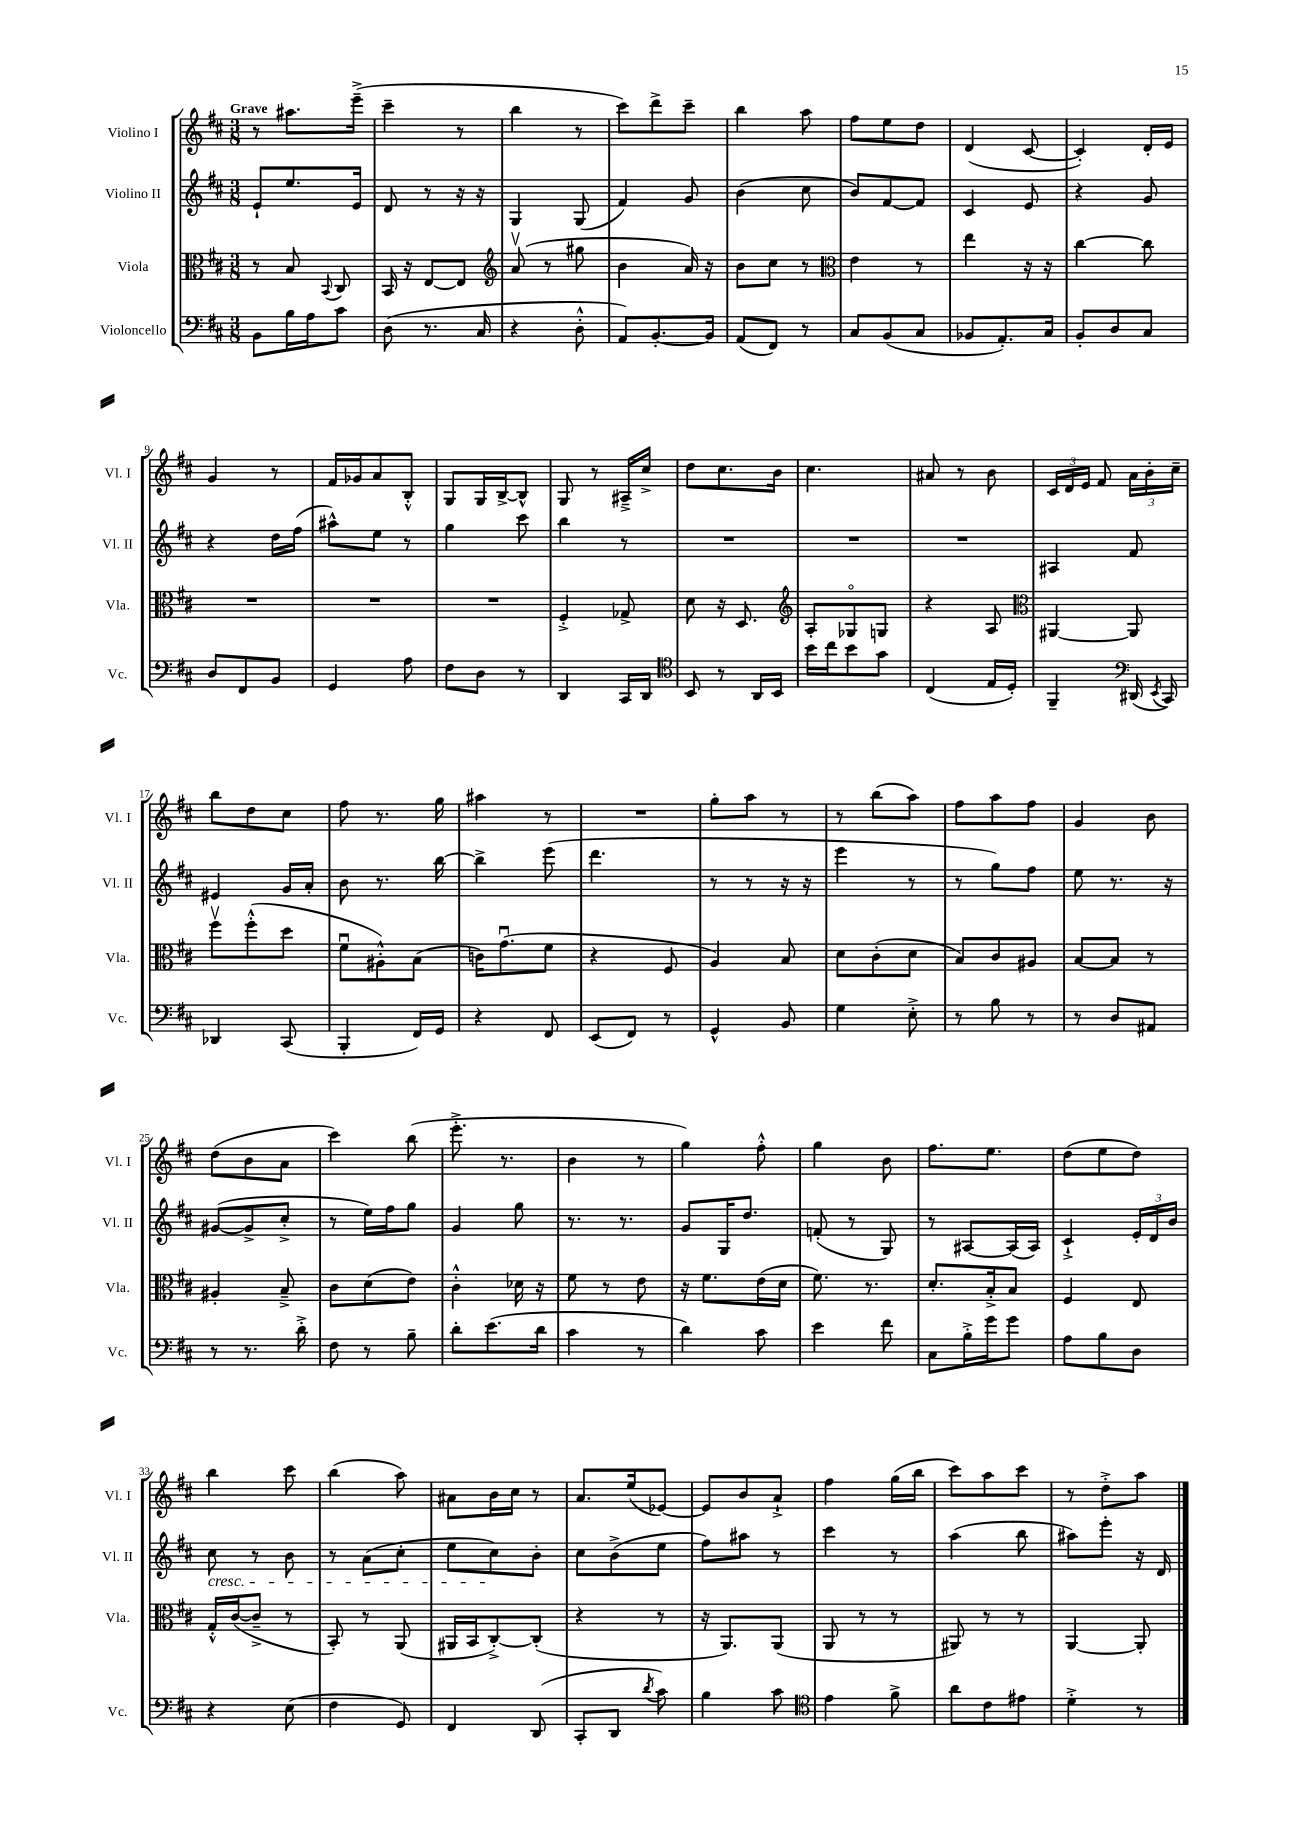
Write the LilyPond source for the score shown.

<<
\new StaffGroup <<
\new Staff = "s0" \with { instrumentName = "Violino I" shortInstrumentName = "Vl. I" } {
    \clef treble \key d \major \numericTimeSignature \time 3/8 \tempo "Grave"
    \autoBeamOff r8 ais''8.[ e'''16]--->( |
    cis'''4-- r8 |
    b''4 r8 |
    cis'''8[) d'''8-> cis'''8]-- |
    b''4 a''8 |
    fis''8[ e''8 d''8] |
    d'4( cis'8~ |
    cis'4-.) d'16[-. e'16] |
    g'4 r8 |
    fis'16[ ges'16 a'8 b8]-.-^ |
    g8[ g16 b16~-> b8]-^ |
    g8 r8 ais16[---> cis''16]-> |
    d''8[ cis''8. b'16] |
    cis''4. |
    ais'8 r8 b'8 |
    \tuplet 3/2 { cis'16[ d'16 e'16] } fis'8 \tuplet 3/2 { a'16[ b'16-. cis''16]-- } |
    b''8[ d''8 cis''8] |
    fis''8 r8. g''16 |
    ais''4 r8 |
    R4. |
    g''8[-. a''8] r8 |
    r8 b''8[( a''8]) |
    fis''8[ a''8 fis''8] |
    g'4 b'8 |
    d''8[( b'8 a'8] |
    cis'''4) b''8( |
    e'''8.-.-> r8. |
    b'4 r8 |
    g''4) fis''8-.-^ |
    g''4 b'8 |
    fis''8.[ e''8.] |
    d''8[( e''8 d''8]) |
    b''4 cis'''8 |
    b''4( a''8) |
    ais'8[ b'16 cis''16] r8 |
    a'8.[ e''16( ees'8]~) |
    ees'8[ b'8 a'8]-!-> |
    fis''4 g''16[( b''16] |
    cis'''8[) a''8 cis'''8] |
    r8 d''8[-.-> a''8] \bar "|." |
}
\new Staff = "s1" \with { instrumentName = "Violino II" shortInstrumentName = "Vl. II" } {
    \clef treble \key d \major \numericTimeSignature \time 3/8
    \autoBeamOff e'8[-! e''8. e'16] |
    d'8 r8 r16 r16 |
    g4 g8( |
    fis'4) g'8 |
    b'4( cis''8 |
    b'8[) fis'8~ fis'8] |
    cis'4 e'8 |
    r4 g'8 |
    r4 d''16[ fis''16]( |
    ais''8[-^) e''8] r8 |
    g''4 cis'''8 |
    b''4 r8 |
    R4. |
    R4. |
    R4. |
    ais4 fis'8 |
    eis'4 g'16[ a'16]-. |
    b'8 r8. b''16~ |
    b''4-> e'''8( |
    d'''4. |
    r8 r8 r16 r16 |
    e'''4 r8 |
    r8 g''8[) fis''8] |
    e''8 r8. r16 |
    gis'8[~( gis'8-> cis''8]-.-> |
    r8 e''16[) fis''16 g''8] |
    g'4 g''8 |
    r8. r8. |
    g'8[ g16 d''8.] |
    f'8-.( r8 g8) |
    r8 ais8[~ ais16( ais16]) |
    cis'4-!-> \tuplet 3/2 { e'16[-. d'16 b'16] } |
    cis''8\cresc r8 b'8 |
    r8 a'8[( cis''8]-. |
    e''8[ cis''8\!) b'8]-. |
    cis''8[ b'8->( e''8] |
    fis''8[) ais''8] r8 |
    cis'''4 r8 |
    a''4( b''8 |
    ais''8[) e'''8]-. r16 d'16 \bar "|." |
}
\new Staff = "s2" \with { instrumentName = "Viola" shortInstrumentName = "Vla." } {
    \clef alto \key d \major \numericTimeSignature \time 3/8
    \autoBeamOff r8 b8 \appoggiatura { b,8 } cis8 |
    b,16 r16 e8[~ e8] |
    \clef treble a'8\upbow( r8 gis''8 |
    b'4 a'16) r16 |
    b'8[ cis''8] r8 |
    \clef alto e'4 r8 |
    e''4 r16 r16 |
    cis''4~ cis''8 |
    R4. |
    R4. |
    R4. |
    fis4-.-> ges8-> |
    d'8 r16 d8. |
    \clef treble a8[-. ges8\flageolet g8] |
    r4 a8 |
    \clef alto ais,4~ ais,8 |
    fis''8[\upbow fis''8-.-^( d''8] |
    fis'8[\downbow ais8-.-^) b8]( |
    c'16[) g'8.\downbow( fis'8] |
    r4 fis8 |
    a4) b8 |
    d'8[ cis'8-.( d'8] |
    b8[) cis'8 ais8] |
    b8[~ b8] r8 |
    ais4-. b8---> |
    cis'8[ d'8( e'8]) |
    cis'4-.-^ des'16 r16 |
    fis'8 r8 e'8 |
    r16 fis'8.[ e'16( d'16] |
    fis'8.) r8. |
    d'8.[-. b16-.-> b8] |
    fis4 e8 |
    g16[-.-^ cis'16~( cis'8]---> r8 |
    b,8-.) r8 a,8( |
    ais,16[ b,16 cis8~-.->) cis8]-.( |
    r4 r8 |
    r16 a,8.[) a,8]( |
    a,8 r8 r8 |
    ais,8) r8 r8 |
    a,4~ a,8-. \bar "|." |
}
\new Staff = "s3" \with { instrumentName = "Violoncello" shortInstrumentName = "Vc." } {
    \clef bass \key d \major \numericTimeSignature \time 3/8
    \autoBeamOff b,8[ b16 a16 cis'8] |
    d8( r8. cis16 |
    r4 d8-.-^ |
    a,8[) b,8.~-. b,16] |
    a,8[( fis,8]) r8 |
    cis8[ b,8( cis8] |
    bes,8[ a,8.-.) cis16] |
    b,8[-. d8 cis8] |
    d8[ fis,8 b,8] |
    g,4 a8 |
    fis8[ d8] r8 |
    d,4 cis,16[ d,16] |
    \clef tenor b,8 r8 a,16[ b,16] |
    b'16[ cis''16 b'8 g'8] |
    cis4( e16[ d16]-.) |
    fis,4-- \clef bass dis,16( \acciaccatura { e,8 } cis,16) |
    des,4 cis,8( |
    b,,4-. fis,16[) g,16] |
    r4 fis,8 |
    e,8[( fis,8]) r8 |
    g,4-^ b,8 |
    g4 e8-.-> |
    r8 b8 r8 |
    r8 d8[ ais,8] |
    r8 r8. d'16-.-> |
    fis8 r8 b8-- |
    d'8[-. e'8.( d'16] |
    cis'4 r8 |
    d'4) cis'8 |
    e'4 fis'8 |
    cis8[ b16-.-> g'16 g'8] |
    a8[ b8 d8] |
    r4 e8( |
    fis4 g,8) |
    fis,4 d,8( |
    cis,8[-. d,8] \acciaccatura { d'8 } cis'8) |
    b4 cis'8 |
    \clef tenor e'4 fis'8-> |
    a'8[ cis'8 eis'8] |
    d'4-.-> r8 \bar "|." |
}
>>
>>
